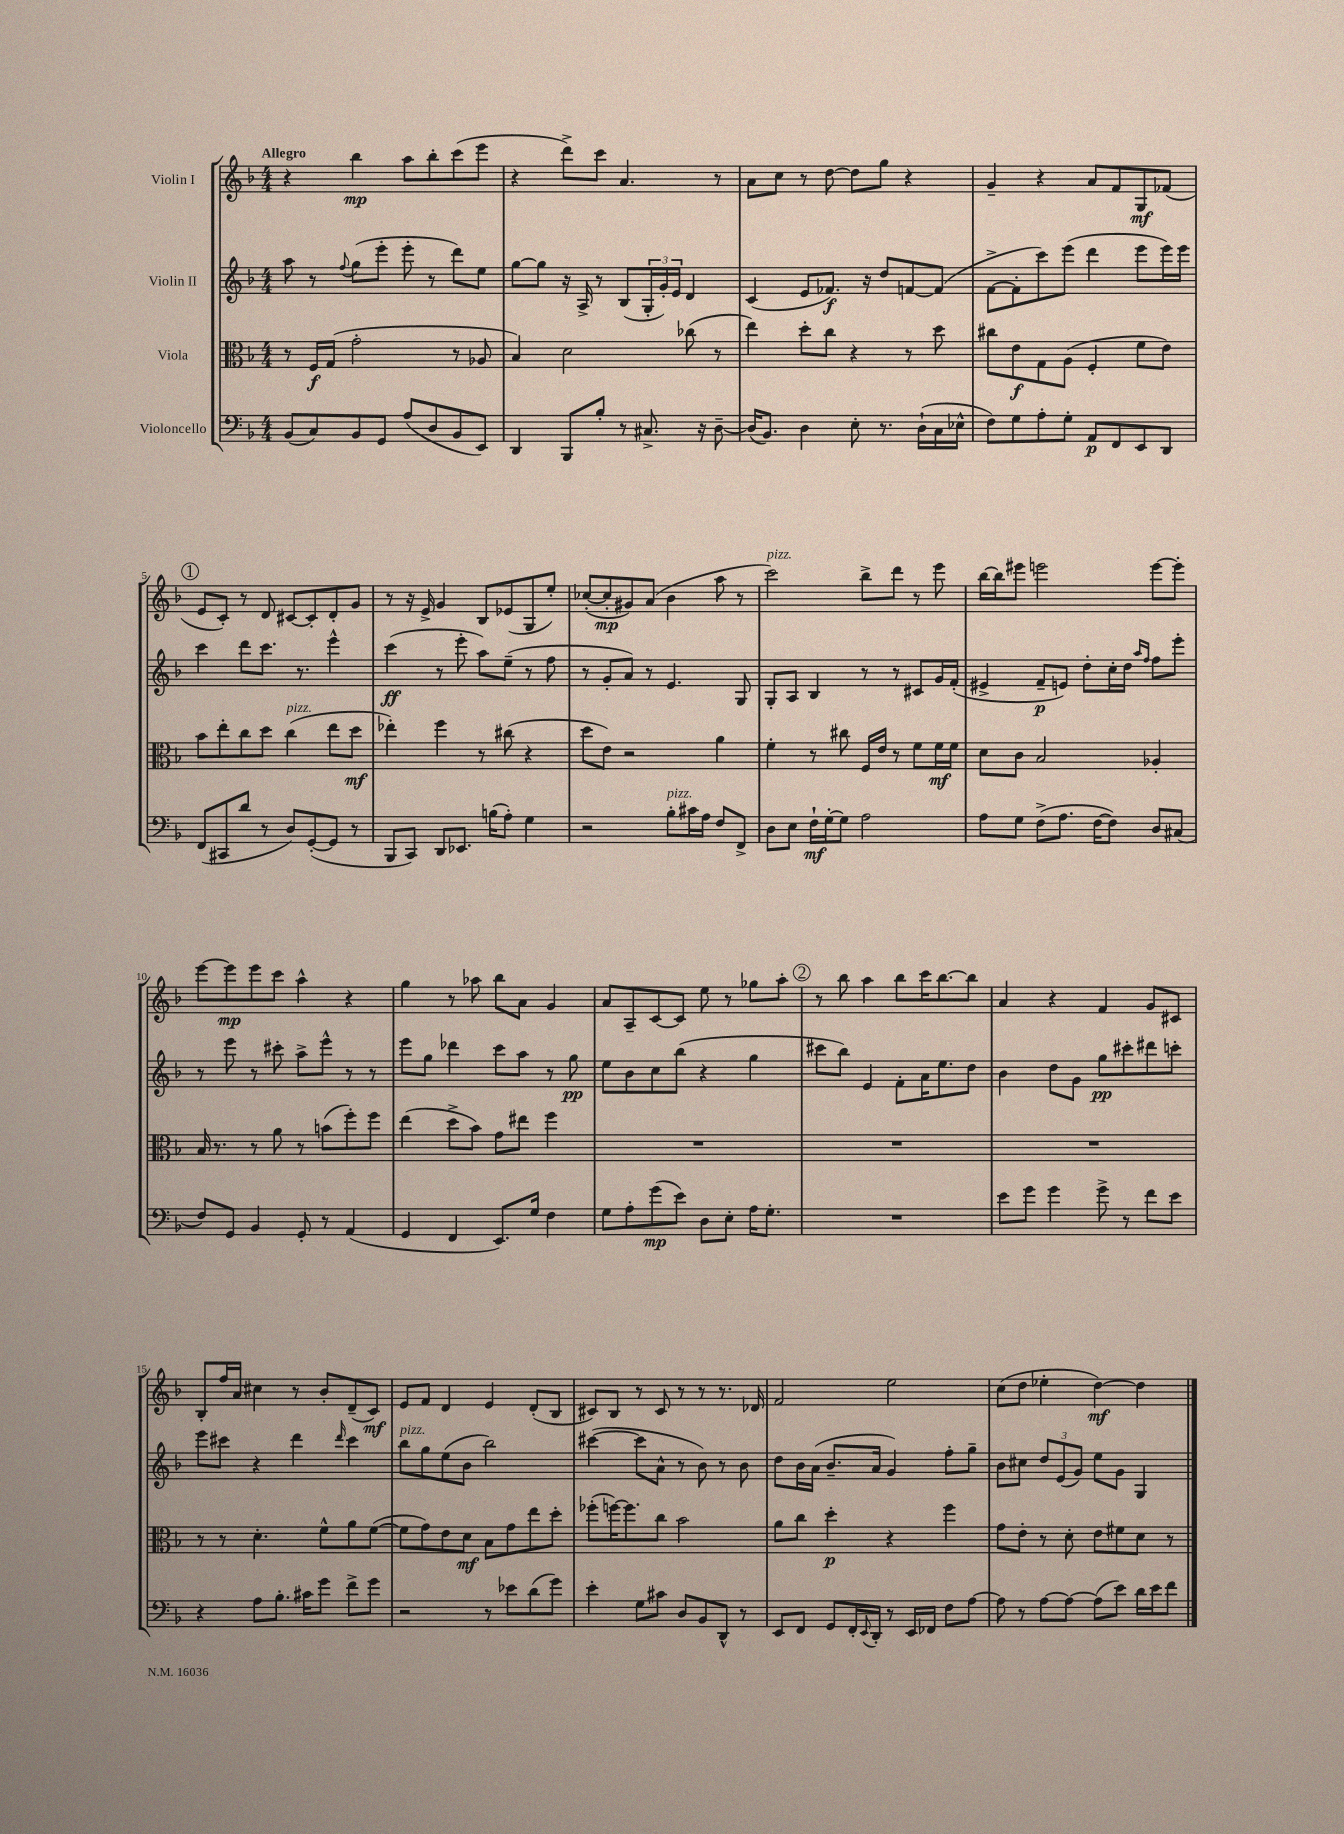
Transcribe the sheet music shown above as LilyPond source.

<<
\new StaffGroup <<
\new Staff = "s0" \with { instrumentName = "Violin I" } {
    \clef treble \key f \major \numericTimeSignature \time 4/4 \tempo "Allegro"
    r4 bes''4\mp a''8 bes''8-. c'''8( e'''8 |
    r4 d'''8->) c'''8 a'4. r8 |
    a'8 c''8 r8 d''8~ d''8 g''8 r4 |
    g'4-- r4 a'8 f'8 g8\mf fes'8( |
    \mark \markup { \circle "1" } e'8 c'8-.) r8 d'8 cis'8~ cis'8-. d'8-. g'8 |
    r8 r16 e'16-> g'4 bes8 ees'8( g8 e''8-.) |
    ces''8~-.( ces''8-.\mp gis'8) a'8( bes'4 a''8 r8 |
    c'''2^\markup { \italic "pizz." }) bes''8-> d'''8 r8 e'''8 |
    bes''16~ bes''16 eis'''8 e'''2 e'''8~ e'''8-. |
    e'''8~ e'''8\mp e'''8 c'''8 a''4-^ r4 |
    g''4 r8 aes''8 bes''8 a'8 g'4 |
    a'8 a8-- c'8~ c'8 e''8 r8 ges''8 a''8-. |
    \mark \markup { \circle "2" } r8 bes''8 a''4 bes''8 c'''16 bes''8.~ bes''8 |
    a'4 r4 f'4 g'8 cis'8 |
    bes8-. f''16 a'16 cis''4 r8 bes'8-. d'8--( c'8\mf) |
    e'8 f'8 d'4 e'4 d'8-.( bes8 |
    cis'8) bes8 r8 cis'8 r8 r8 r8. des'16 |
    f'2 e''2 |
    c''8( d''8 ees''4-. d''4~\mf) d''4 \bar "|." |
}
\new Staff = "s1" \with { instrumentName = "Violin II" } {
    \clef treble \key f \major \numericTimeSignature \time 4/4
    a''8 r8 \appoggiatura { f''8 } g''8( e'''8-. e'''8-. r8 d'''8) e''8 |
    g''8~ g''8 r16 a16-> r8 bes8( \tuplet 3/2 { g16-. g'16-.) e'16 } d'4 |
    c'4( e'8 fes'8.\f) r16 d''8 f'8~ f'8( |
    f'8~-> f'8-. c'''8) e'''8( d'''4 e'''8 e'''16) e'''16 |
    \mark \markup { \circle "1" } c'''4 d'''8 c'''8. r8. e'''4-^ |
    c'''4\ff( r8 e'''8-. a''8) e''8--( r8 f''8 |
    r8 g'8-. a'8) r8 e'4. g8 |
    g8-. a8 bes4 r8 r8 cis'8 g'16 f'16-.( |
    eis'4-> f'8--\p e'8) d''8-. c''16-. d''16 \grace { a''16 f''16 } f''8 e'''8-. |
    r8 e'''8 r8 cis'''8-. a''8-> e'''8-^ r8 r8 |
    e'''8 g''8 des'''4 c'''8 a''8 r8 g''8\pp |
    e''8 bes'8 c''8 bes''8( r4 g''4 |
    \mark \markup { \circle "2" } cis'''8 bes''8) e'4 f'8-. a'16 e''8. d''8 |
    bes'4 d''8 g'8 g''8\pp cis'''8-. dis'''8 c'''8-. |
    e'''8 cis'''8 r4 d'''4 \grace { d'''16 } cis'''4 |
    bes''8^\markup { \italic "pizz." } g''8 e''8( bes'8 bes''2) |
    cis'''4~( cis'''8 a'8-^ r8 bes'8) r8 bes'8 |
    d''8 bes'16 a'16( bes'8.-- a'16 g'4) f''8-. g''8-- |
    bes'8 cis''8 \tuplet 3/2 { d''8 e'8( g'8) } e''8 g'8 g4 \bar "|." |
}
\new Staff = "s2" \with { instrumentName = "Viola" } {
    \clef alto \key f \major \numericTimeSignature \time 4/4
    r8 f16\f g16( g'2-. r8 aes8 |
    bes4) d'2 ces''8( r8 |
    e''4) d''8-. c''8 r4 r8 d''8 |
    cis''8 e'8\f g8 a8( f4-. f'8 e'8) |
    \mark \markup { \circle "1" } bes'8 e''8-. c''8 d''8 c''4^\markup { \italic "pizz." }( e''8 d''8\mf |
    ees''4-.) f''4 r8 cis''8( r4 |
    d''8 e'8) r2 a'4 |
    f'4-. r8 cis''8 f16 e'16 r8 f'8 f'16\mf f'16 |
    d'8 c'8 bes2 aes4-. |
    bes16 r8. r8 a'8 r8 b'8( f''8-.) f''8 |
    e''4( d''8-> bes'8) g'8 eis''8 f''4 |
    R1 |
    \mark \markup { \circle "2" } R1 |
    R1 |
    r8 r8 d'4.-. f'8-^ a'8 f'8~( |
    f'8 g'8) e'8 d'8\mf bes8 g'8 e''8 d''8-. |
    fes''8-.( f''16~) f''8. c''8 bes'2 |
    a'8 c''8 d''4-.\p r4 f''4 |
    g'8 e'8-. r8 d'8-. e'8 fis'8 d'8 r8 \bar "|." |
}
\new Staff = "s3" \with { instrumentName = "Violoncello" } {
    \clef bass \key f \major \numericTimeSignature \time 4/4
    bes,8( c8) bes,8 g,8 a8( d8 bes,8 e,8) |
    d,4 bes,,8 bes8-. r8 cis8.-> r16 d8~-- |
    d16( bes,8.) d4 e8-. r8. d16-!( c16 ees16-^ |
    f8) g8 a8-. g8-. a,8\p f,8 e,8 d,8 |
    \mark \markup { \circle "1" } f,8( cis,8 d'8 r8 d8) g,8~-.( g,8 r8 |
    bes,,8 c,8) d,8 ees,8. b16( a8-.) g4 |
    r2 bes8-.^\markup { \italic "pizz." } cis'16 a16 f8 f,8-> |
    d8 e8 f16-!\mf g16~-. g8 a2 |
    a8 g8 f8->( a8. f16~ f8) d8 cis8( |
    f8) g,8 bes,4 g,8-. r8 a,4( |
    g,4 f,4 e,8.) g16 f4 |
    g8 a8-. g'8\mp( e'8) d8 e8-. a16 g8.-. |
    \mark \markup { \circle "2" } R1 |
    e'8 g'8 g'4 g'8-> r8 f'8 e'8 |
    r4 a8 bes8.-. cis'16 g'8 f'8-> g'8 |
    r2 r8 ees'8 d'8( g'8) |
    e'4-. g8 cis'8 d8 bes,8 d,8-^ r8 |
    e,8 f,8 g,8 f,16-. \appoggiatura { e,8 } d,16-. r8 e,16 fes,16 f8 a8~ |
    a8 r8 a8~ a8~ a8( e'8) d'16 e'16 f'8 \bar "|." |
}
>>
>>
